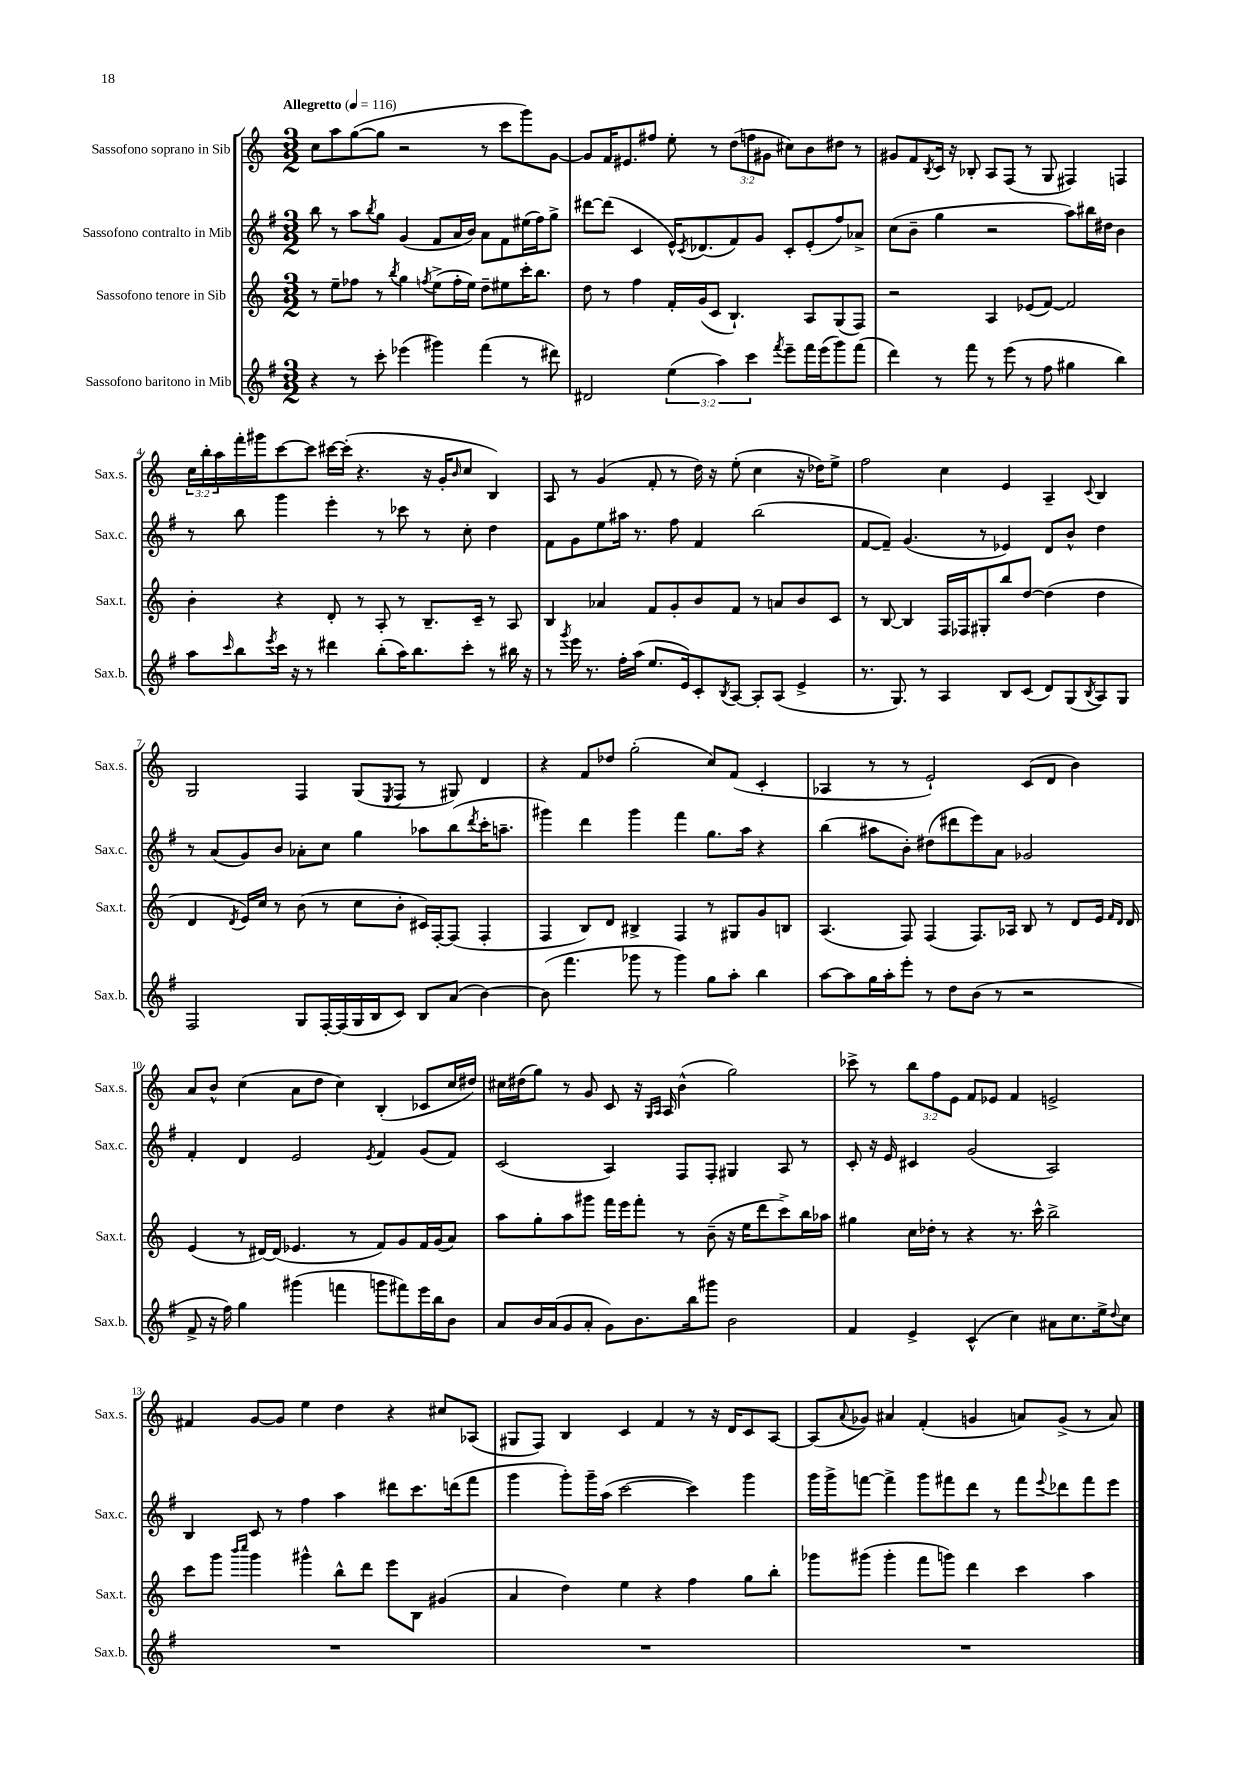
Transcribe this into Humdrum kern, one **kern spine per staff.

**kern	**kern	**kern	**kern
*staff4	*staff3	*staff2	*staff1
*clefG2	*clefG2	*clefG2	*clefG2
*k[f#]	*k[]	*k[f#]	*k[]
*M3/2	*M3/2	*M3/2	*M3/2
*MM116	*MM116	*MM116	*MM116
4r	8r	8bb	8cc
.	8ee~	8r	8aa
8r	8ff-	8aa	([8gg
.	.	8qbb	.
8ccc'	8r	8gg	8gg]
.	8qbb	.	.
(4eee-	4gg	(4g	2r
.	8qff	.	.
4ggg#)	(8ee^	8f#	.
.	16ff'	16a	.
.	16ee)	16b)	.
(4fff#	8dd~	8a	8r
.	8ee#	8f#	8ccc
8r	16ccc'	(16ee#	8ggg)
.	8.bb	16ff#)	.
8ddd#)	.	8gg^	[8g
=	=	=	=
2d#	8dd	[8ddd#	8g]
.	8r	(8ddd#]	16f
.	.	.	8.e#
.	4ff	4c	.
.	.	.	8ff#
(6ee	16f'	16e^^)	8ee'
.	.	8qc	.
.	(16g	(8.d-	.
.	8c	.	8r
6aa)	.	.	.
.	4.B`)	8f#)	(12dd
6ccc	.	.	12ff
.	.	8g	.
.	.	.	12g#
8qfff#	.	.	.
8eee~	.	8c'	8cc#)
16fff#	8A	(8e'	8b
(16eee	.	.	.
8ggg)	(8G	8ff#)	8dd#
(8fff#	8F)	8a-^	8r
=	=	=	=
4ddd)	2r	(8cc	8g#
.	.	8b~	8f
.	.	.	8qB
8r	.	4gg	16c
.	.	.	16r
8fff#	.	.	8B-'
8r	4A	2r	8A
(8eee	.	.	(8F
8r	(8e-	.	8r
8ff#	[8f)	.	8G
4gg#	2f]	8aa)	4F#)
.	.	16bb#	.
.	.	16dd#	.
4bb)	.	4b	4F
=	=	=	=
8aa	4b'	8r	24cc
.	.	.	24bb'
.	.	.	24aa
16qqccc	.	.	.
8bb	.	8bb	16fff'
.	.	.	16ggg#
8qeee	.	.	.
16ccc	4r	4ggg	[8ccc
16r	.	.	.
8r	.	.	8ccc]
4ddd#	8d'	4eee'	[16ccc#
.	.	.	(16ccc#']
.	8r	.	4.r
(8bb'	8A'	8r	.
16aa)	8r	8ccc-	.
8.bb	.	.	.
.	8.B~	8r	16r
.	.	.	16g'
.	.	.	16qqb
8ccc'	.	8cc'	8cc
.	16c~	.	.
8r	8r	4dd	4B)
16bb#	8A	.	.
16r	.	.	.
=	=	=	=
8r	4B	8f#	8A
8qggg	.	.	.
16eee	.	8g	8r
8.r	.	.	.
.	4a-	8ee	(4g
16ff#'	.	16aa#	.
(16aa	.	8.r	.
8.ee	8f	.	8f'
.	8g'	8ff#	8r
16e)	.	.	.
8c'	8b	4f#	16dd)
.	.	.	16r
8qB	.	.	.
[8A	8f	.	(8ee'
8A']	8r	(2bb	4cc
(8A	8a	.	.
4e^	8b	.	16r
.	.	.	16dd-)
.	8c	.	8ee^
=	=	=	=
8.r	8r	[8f#	2ff
.	[8B	8f#~])	.
8.G)	.	.	.
.	4B]	(4.g	.
8r	.	.	.
4A	16F	.	4cc
.	16F-	.	.
.	8G#'	8r	.
8B	8bb	4e-)	4e
(8c	[8dd	.	.
8d)	(4dd]	8d	4A~
(8G	.	8b^^	.
8qB	.	.	8qqc
8A)	4dd	4dd	4B
8G	.	.	.
=	=	=	=
2F#	4d	8r	2G
.	.	(8a	.
.	8qd	.	.
.	16e)	8g)	.
.	16cc	.	.
.	8r	8b	.
8G	(8b	8a-'	4F
[16F#'	8r	8cc	.
(16F#]	.	.	.
16G	8cc	4gg	(8G
16B	.	.	.
.	.	.	8qE
8c)	8b'	.	8F
8B	16c#)	8aa-	8r
.	[16F'	.	.
(8a	(8F]	(8bb	8G#)
.	.	8qddd	.
[4b)	4F'	16ccc'	4d
.	.	8.aa~	.
=	=	=	=
(8b]	4F	4ggg#)	4r
4.fff#	.	.	.
.	8B)	4ddd	8f
.	8d	.	8dd-
8ggg-	4B#^	4ggg#	(2gg'
8r	.	.	.
4ggg-)	4F	4fff#	.
8gg	8r	8.gg	8cc)
8aa'	8G#	.	(8f
.	.	16aa	.
4bb	8g	4r	4c'
.	8B	.	.
=	=	=	=
[8aa	(4.A	(4bb	4A-
8aa]	.	.	.
16gg	.	8aa#	8r
16aa'	.	.	.
8eee'	8F)	8b')	8r
8r	(4F	(8dd#	2e`)
8dd	.	8ddd#	.
(8b	8.F)	8eee)	.
8r	.	8a	.
.	16A-	.	.
2r	8B	2g-	(8c
.	8r	.	8d
.	8d	.	4b)
.	16e	.	.
.	16qqf	.	.
.	16qqd	.	.
.	16d	.	.
=	=	=	=
8f#^	(4e	4f#'	8a
16r	.	.	8b^^
16ff#)	.	.	.
4gg	8r	4d	(4cc
.	[16d#)	.	.
.	(16d#]	.	.
(4ggg#	4.e-	2e	8a
.	.	.	8dd
4fff	.	.	4cc)
.	8r	.	.
.	.	8qe	.
8ggg	8f)	4f#	(4B'
8fff#)	8g	.	.
16eee	16f	(8g	8c-
16bb	(16g	.	.
8b	8a)	8f#)	16cc
.	.	.	16dd#)
=	=	=	=
8a	8aa	(2c	16cc#
.	.	.	(16dd#
16b	8gg'	.	8gg)
(16a	.	.	.
8g	8aa	.	8r
8a'	8ggg#	.	8g
8g)	16fff	4A)	8c
.	16eee	.	.
8.b	8fff'	.	16r
.	.	.	16qqG
.	.	.	16qqA
.	.	.	16A
.	8r	8F#	(4b^^
16bb	.	.	.
8ggg#	(8b~	8F#'	.
2b	16r	4G#	2gg)
.	16ee	.	.
.	8ddd	.	.
.	8ccc^)	8A	.
.	16bb	8r	.
.	16aa-	.	.
=	=	=	=
4f#	4gg#	8c'	8ccc-^
.	.	16r	8r
.	.	16e	.
4e^	16cc	4c#	12bb
.	16dd-'	.	.
.	.	.	12ff
.	8r	.	.
.	.	.	12e
(4c^^	4r	(2g	8f
.	.	.	8e-
4cc)	8.r	.	4f
.	16ccc^^	.	.
8a#	2bb^	2A)	2e^
8.cc	.	.	.
16ee^	.	.	.
8qqdd	.	.	.
8cc	.	.	.
=	=	=	=
1.r	8ccc	4B	4f#
.	8ggg	.	.
.	16qqbbb	.	.
.	16qqcccc	.	.
.	4ggg	8c	[8g
.	.	8r	8g]
.	4ggg#^^	4ff#	4ee
.	8bb^^	4aa	4dd
.	8ddd	.	.
.	8eee	8ddd#	4r
.	8B	8.ccc	.
.	(4g#	.	8cc#
.	.	(16ddd	.
.	.	8fff#	(8A-
=	=	=	=
1.r	4a	4ggg	8G#
.	.	.	8F)
.	4dd)	8ggg')	4B
.	.	16ggg~	.
.	.	(16aa	.
.	4ee	[2ccc	4c
.	4r	.	4f
.	4ff	4ccc])	8r
.	.	.	16r
.	.	.	16d
.	8gg	4ggg	8c
.	8bb'	.	[8A
=	=	=	=
1.r	8ggg-	16ggg	(8A]
.	.	16ggg^	.
.	.	.	8qqa
.	(8ggg#	[8fff	8g-)
.	4ggg#'	4fff^]	4a#
.	8fff	8ggg	(4f'
.	8ggg)	8fff#	.
.	4ddd	8ddd	4g
.	.	8r	.
.	4ccc	8fff#	8a)
.	.	8qqeee	.
.	.	8ddd-	(8g^
.	4aa	8fff#	8r
.	.	8eee	8a)
==	==	==	==
*-	*-	*-	*-
